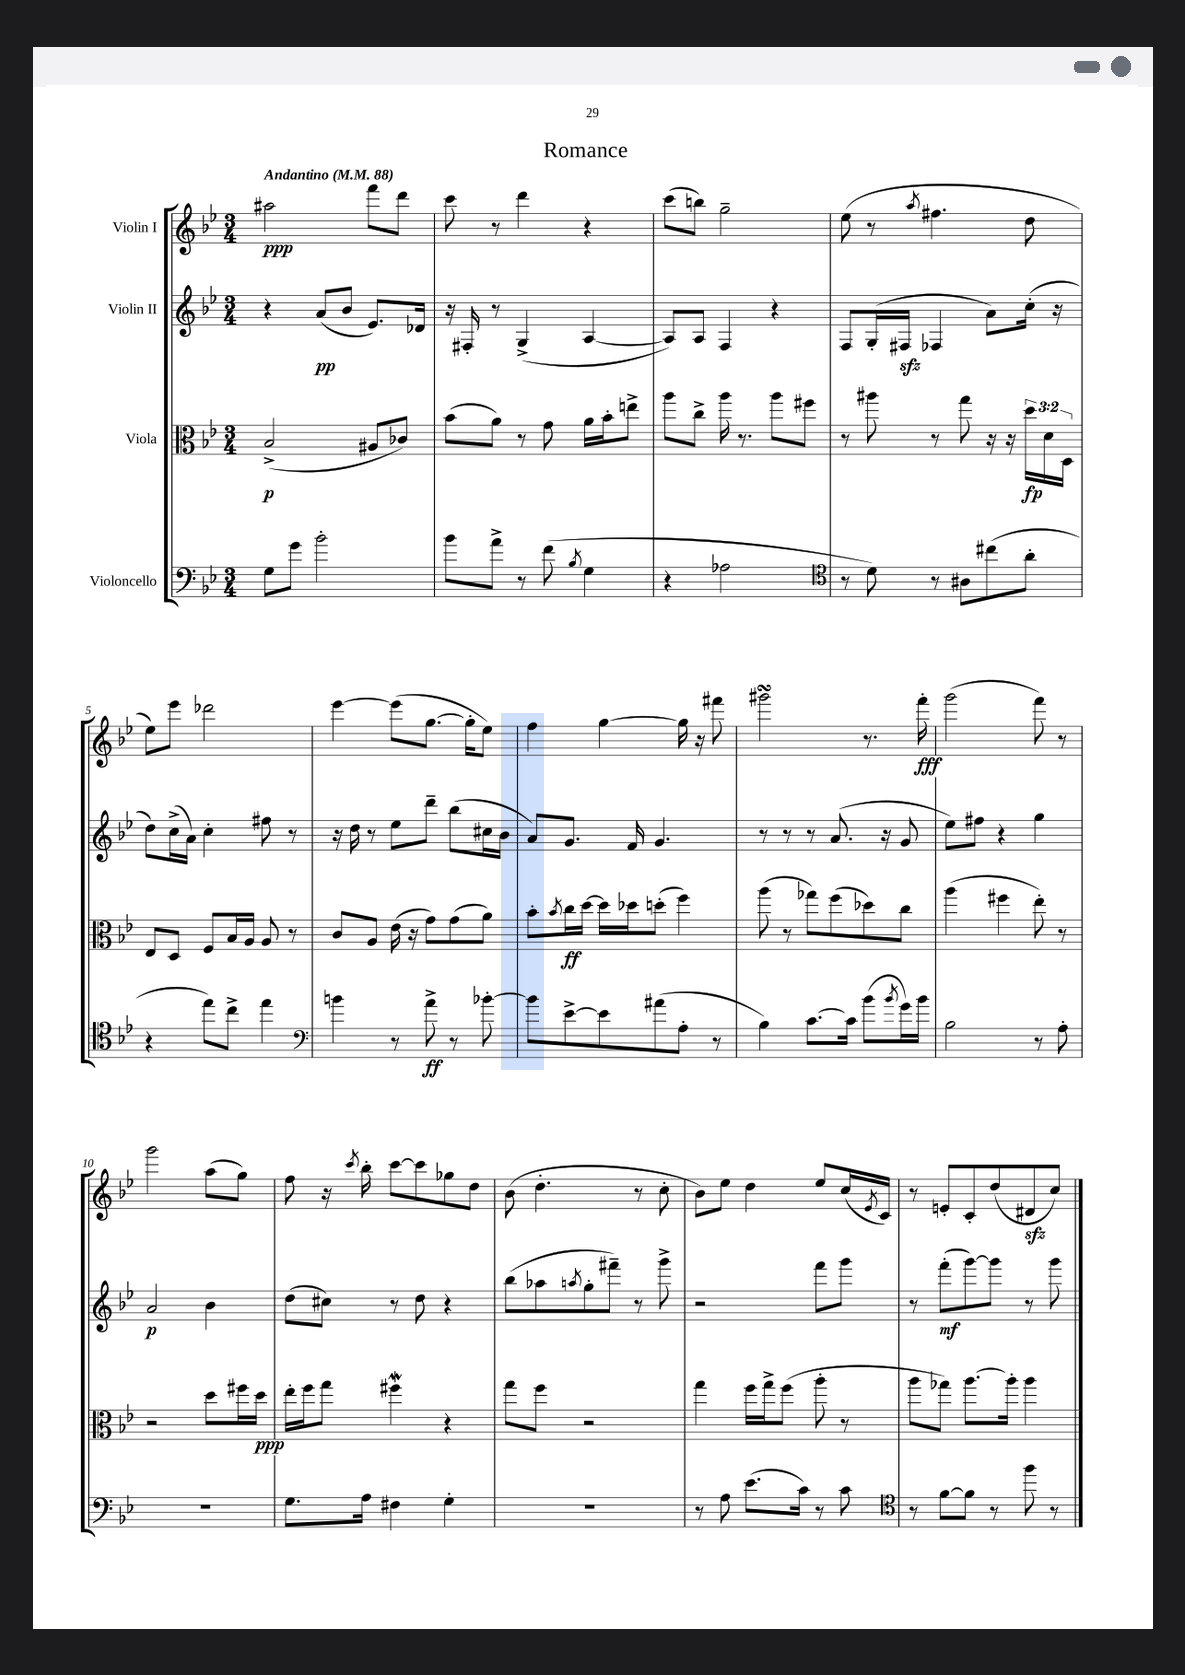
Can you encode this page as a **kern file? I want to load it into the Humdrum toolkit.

**kern	**dynam	**kern	**dynam	**kern	**dynam	**kern	**dynam
*part4	*part4	*part3	*part3	*part2	*part2	*part1	*part1
*staff4	*staff4	*staff3	*staff3	*staff2	*staff2	*staff1	*staff1
*I"Violoncello	*	*I"Viola	*	*I"Violin II	*	*I"Violin I	*
*clefF4	*	*clefC3	*	*clefG2	*	*clefG2	*
*k[b-e-]	*	*k[b-e-]	*	*k[b-e-]	*	*k[b-e-]	*
*M3/4	*	*M3/4	*	*M3/4	*	*M3/4	*
*MM88	*	*MM88	*	*MM88	*	*MM88	*
=1	=1	=1	=1	=1	=1	=1	=1
!	!	!	!	!	!	!LO:TX:a:B:t=Andantino	!
8G\L	.	(2B-^/	p	4r	.	2aa#X\	ppp
8g\J	.	.	.	.	.	.	.
2b-'\	.	.	.	(8a/L	pp	.	.
.	.	.	.	8b-/J	.	.	.
.	.	8A#X/L	.	8.e-/L)	.	8fff\L	.
.	.	8c-X/J)	.	.	.	8ddd\J	.
.	.	.	.	16d-X/Jk	.	.	.
=2	=2	=2	=2	=2	=2	=2	=2
8b-\L	.	(8b-\L	.	16r	.	8ccc\	.
.	.	.	.	16F#X'/	.	.	.
8a^\J	.	8a\J)	.	8r	.	8r	.
8r	.	8r	.	(4G^/	.	4ddd\	.
(8f\	.	8g\	.	.	.	.	.
8qB-/	.	.	.	.	.	.	.
4G\	.	16a\LL	.	[4A/	.	4r	.
.	.	16b-'\J	.	.	.	.	.
.	.	8een^\J	.	.	.	.	.
=3	=3	=3	=3	=3	=3	=3	=3
4r	.	8aa\L	.	8A/L])	.	(8ccc\L	.
.	.	8cc^\J	.	8A/J	.	8bbn\J)	.
2A-X\	.	16aa\	.	4F/	.	2gg~\	.
.	.	8.r	.	.	.	.	.
.	.	8aa\L	.	4r	.	.	.
.	.	8ff#X\J	.	.	.	.	.
=4	=4	=4	=4	=4	=4	=4	=4
*clefC4	*	*	*	*	*	*	*
8r	.	8r	.	8F/L	.	(8ee-\	.
8d\)	.	8aa#X\	.	(16G'/L	.	8r	.
.	.	.	.	16F#Xzz/JJ	.	.	.
.	.	.	.	.	.	8qaa/	.
8r	.	8r	.	4F-X/	.	4.ff#X\	.
8A#X\L	.	8gg\	.	.	.	.	.
(8cc#X\	.	16r	.	8a\L)	.	.	.
.	.	16r	.	.	.	.	.
8a'\J	.	24dd\LL	fp	(16cc'\Jk	.	8dd\	.
.	.	24d\	.	.	.	.	.
.	.	.	.	16r	.	.	.
.	.	24D\JJ	.	.	.	.	.
!!LO:LB:g=z
=5	=5	=5	=5	=5	=5	=5	=5
4r	.	8E-/L	.	8dd\L)	.	8ee-\L)	.
.	.	8D/J	.	(16cc^\L	.	8eee-\J	.
.	.	.	.	16a\JJ)	.	.	.
8ee-\L)	.	8F/L	.	4cc'\	.	2ddd-X\	.
8cc^\J	.	16B-/L	.	.	.	.	.
.	.	16A/JJ	.	.	.	.	.
4ee-\	.	8A/	.	8ff#X\	.	.	.
.	.	8r	.	8r	.	.	.
=6	=6	=6	=6	=6	=6	=6	=6
*clefF4	*	*	*	*	*	*	*
4bn\	.	8c/L	.	16r	.	[4eee-\	.
.	.	.	.	16dd\	.	.	.
.	.	8A/J	.	8r	.	.	.
8r	.	(16e-\	.	8ee-\L	.	(8eee-\L]	.
.	.	16r	.	.	.	.	.
8a^\	ff	8g\L)	.	8ddd~\J	.	[8.gg\J	.
8r	.	(8g\	.	(8bb-\L	.	.	.
.	.	.	.	.	.	16gg'\KL]	.
[8b-X'\	.	8a\J)	.	16cc#X\L	.	8ee-\J)	.
.	.	.	.	16b-\JJ	.	.	.
=7	=7	=7	=7	=7	=7	=7	=7
8b-\L]	.	8b-'\L	.	8a/L)	.	4ff\	.
.	.	8qb-/	.	.	.	.	.
[8e-^\	.	16cc\L	ff	8.g/J	.	.	.
.	.	[16dd\JJ	.	.	.	.	.
8e-\]	.	16dd\LL]	.	.	.	[4gg\	.
.	.	16dd-X\J	.	16f/	.	.	.
(8a#X\	.	(8ddn'\J	.	4.g/	.	.	.
8A'\J	.	4ff\)	.	.	.	16gg\]	.
.	.	.	.	.	.	16r	.
8r	.	.	.	.	.	8fff#X\	.
=8	=8	=8	=8	=8	=8	=8	=8
4B-\)	.	(8aa\	.	8r	.	2ggg#XsSsS\	.
.	.	8r	.	8r	.	.	.
[8.c\L	.	8gg-X\L)	.	8r	.	.	.
.	.	(8ff\	.	(8.a/	.	.	.
16c\Jk]	.	.	.	.	.	.	.
(8b-\L	.	8dd-X\)	.	.	.	8.r	.
.	.	.	.	16r	.	.	.
8qb-/	.	.	.	.	.	.	.
16g\L)	.	8cc\J	.	8g/	.	.	.
16b-\JJ	.	.	.	.	.	16fff'\	fff
=9	=9	=9	=9	=9	=9	=9	=9
2B-\	.	(4aa\	.	8ee-\L)	.	(2ggg\	.
.	.	.	.	8ff#X\J	.	.	.
.	.	4ff#X\	.	4r	.	.	.
8r	.	8ee-'\)	.	4gg\	.	8fff\)	.
8A'\	.	8r	.	.	.	8r	.
!!LO:LB:g=z
=10	=10	=10	=10	=10	=10	=10	=10
2.r	.	2r	.	2a/	p	2ggg\	.
.	.	8dd\L	.	4b-\	.	(8aa\L	.
.	.	16ff#X\L	.	.	.	8gg\J)	.
.	.	16dd\JJ	ppp	.	.	.	.
=11	=11	=11	=11	=11	=11	=11	=11
8.G\L	.	16ee-'\LL	.	(8dd\L	.	8ff\	.
.	.	16ff\J	.	.	.	.	.
.	.	8gg\J	.	8cc#X\J)	.	16r	.
.	.	.	.	.	.	8qccc/	.
16A\Jk	.	.	.	.	.	16bb-'\	.
4F#X\	.	4ff#XW\	.	8r	.	[8ccc\L	.
.	.	.	.	8dd\	.	8ccc\]	.
4G'\	.	4r	.	4r	.	8gg-X\	.
.	.	.	.	.	.	8dd\J	.
=12	=12	=12	=12	=12	=12	=12	=12
2.r	.	8gg\L	.	(8bb-\L	.	(8b-\	.
.	.	8ff\J	.	8aa-X\	.	4.dd'\	.
.	.	.	.	8qaan/	.	.	.
.	.	2r	.	8gg'\	.	.	.
.	.	.	.	8fff#X~\J)	.	.	.
.	.	.	.	8r	.	8r	.
.	.	.	.	8ggg^\	.	8cc'\	.
=13	=13	=13	=13	=13	=13	=13	=13
8r	.	4gg\	.	2r	.	8b-\L)	.
8A\	.	.	.	.	.	8ee-\J	.
(8.e-\L	.	16ff\LL	.	.	.	4dd\	.
.	.	16gg^\J	.	.	.	.	.
.	.	(8ff\J	.	.	.	.	.
16c\Jk)	.	.	.	.	.	.	.
8r	.	8aa'\	.	8fff\L	.	8ee-/L	.
8c\	.	8r	.	8ggg\J	.	(16cc/L	.
.	.	.	.	.	.	8qe-/	.
.	.	.	.	.	.	16c/JJ)	.
=14	=14	=14	=14	=14	=14	=14	=14
*clefC4	*	*	*	*	*	*	*
8r	.	8aa\L	.	8r	.	8r	.
[8f\L	.	8gg-X\J)	.	(8fff'\L	mf	8en'/L	.
8f\J]	.	[8.aa\L	.	[8ggg\)	.	8c'/	.
8r	.	.	.	8ggg\J]	.	(8dd/	.
.	.	16aa'\Jk]	.	.	.	.	.
8ff\	.	4aa\	.	8r	.	8d#Xzz/	.
8r	.	.	.	8ggg\	.	8cc/J)	.
==	==	==	==	==	==	==	==
*-	*-	*-	*-	*-	*-	*-	*-
